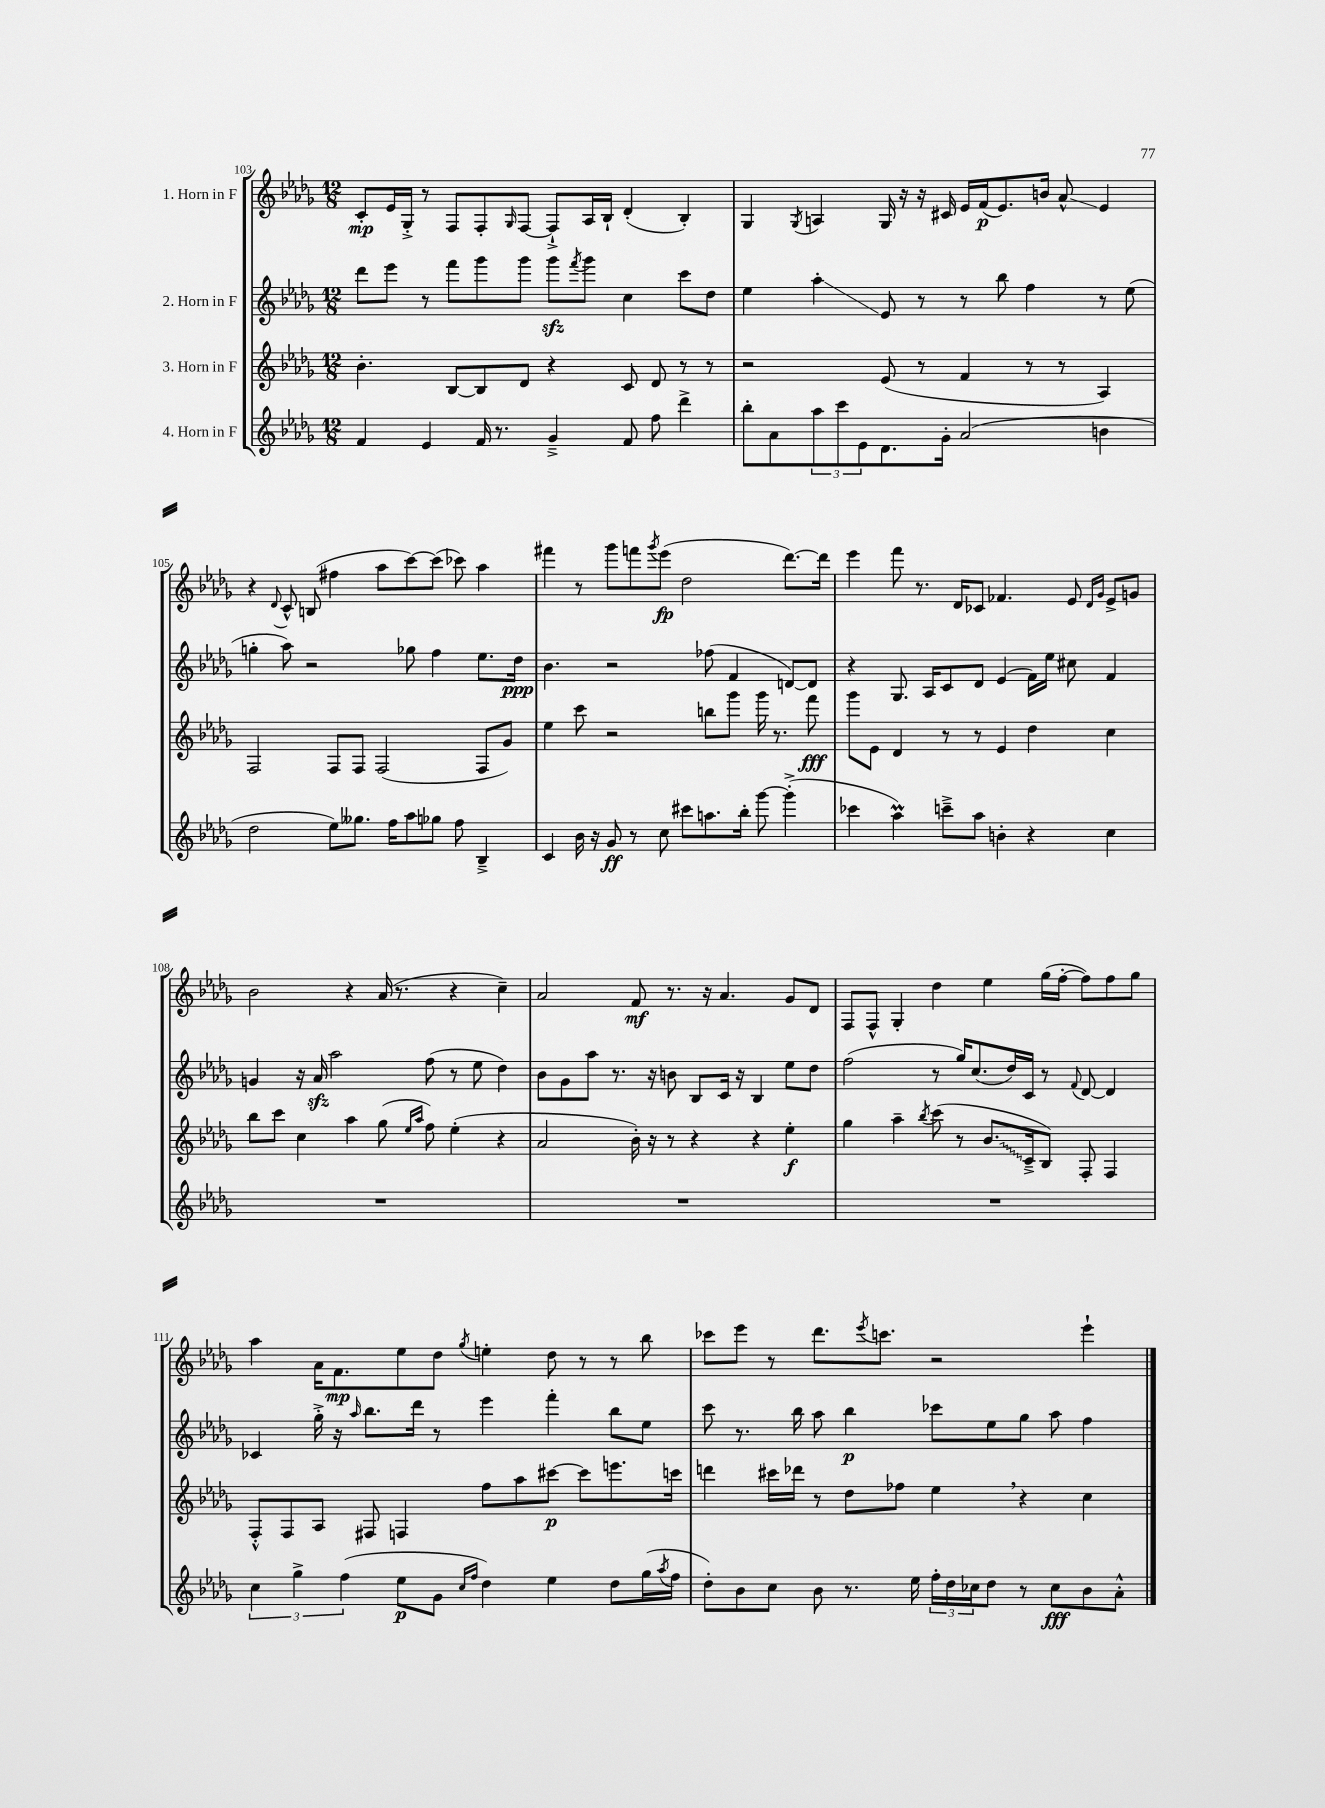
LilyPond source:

<<
\new StaffGroup <<
\new Staff = "s0" \with { instrumentName = "1. Horn in F" } {
    \clef treble \key des \major \numericTimeSignature \time 12/8
    c'8-.\mp ees'16 ges16-.-> r8 f8 f8-. \grace { ges16 } f8~ f8-!-> aes16 bes16-! des'4-.( bes4-.) |
    ges4 \acciaccatura { ges8 } a4 ges16 r16 r16 cis'16 ees'16 f'16\p( ees'8.) b'16 aes'8-^\glissando ees'4 |
    r4 \appoggiatura { des'8 } c'8-^ b8( fis''4 aes''8 c'''8~) c'''8( ces'''8) aes''4 |
    fis'''4 r8 ges'''8 f'''8 \acciaccatura { ges'''8 } ees'''8\fp( des''2 des'''8.~) des'''16 |
    ees'''4 f'''8 r8. des'16 ces'8 fes'4. ees'8 \grace { des'16 ges'16 } ees'8-> g'8 |
    bes'2 r4 aes'16( r8. r4 c''4--) |
    aes'2 f'8\mf r8. r16 aes'4. ges'8 des'8 |
    f8 f8-^ ges4-. des''4 ees''4 ges''16( f''16~-. f''8) f''8 ges''8 |
    aes''4 aes'16 f'8.\mp ees''8 des''8 \acciaccatura { ges''8 } e''4-. des''8 r8 r8 bes''8 |
    ces'''8 ees'''8 r8 des'''8. \acciaccatura { ees'''8 } c'''8. r2 ees'''4-! \bar "|." |
}
\new Staff = "s1" \with { instrumentName = "2. Horn in F" } {
    \clef treble \key des \major \numericTimeSignature \time 12/8
    des'''8 ees'''8 r8 f'''8 ges'''8 ges'''8 ges'''8\sfz \acciaccatura { f'''8 } ges'''8 c''4 c'''8 des''8 |
    ees''4 aes''4-.\glissando ees'8 r8 r8 bes''8 f''4 r8 ees''8( |
    g''4-. aes''8) r2 ges''8 f''4 ees''8. des''16\ppp |
    bes'4. r2 fes''8( f'4 d'8~) d'8 |
    r4 ges8. aes16 c'8 des'8 ees'4( f'16) ees''16 cis''8 f'4 |
    g'4 r16 aes'16\sfz aes''2 f''8( r8 ees''8 des''4) |
    bes'8 ges'8 aes''8 r8. r16 b'8 bes8 c'16 r16 bes4 ees''8 des''8 |
    f''2( r8 ges''16) c''8.( des''16) c'16 r8 \appoggiatura { f'8 } des'8~ des'4 |
    ces'4 ges''16-.-> r16 \grace { aes''16 } bes''8. des'''16 r8 ees'''4 f'''4-. bes''8 ees''8 |
    c'''8 r8. bes''16 aes''8 bes''4\p ces'''8 ees''8 ges''8 aes''8 f''4 \bar "|." |
}
\new Staff = "s2" \with { instrumentName = "3. Horn in F" } {
    \clef treble \key des \major \numericTimeSignature \time 12/8
    bes'4.-. bes8~ bes8 des'8 r4 c'8 des'8 r8 r8 |
    r2 ees'8( r8 f'4 r8 r8 aes4) |
    f2 f8 f8 f2( f8 ges'8) |
    ees''4 c'''8 r2 b''8 ges'''8 ges'''16 r8. f'''8\fff |
    ges'''8 ees'8 des'4 r8 r8 ees'4 des''4 c''4 |
    bes''8 c'''8 c''4 aes''4 ges''8( \grace { ees''16 aes''16 } f''8) ees''4-.( r4 |
    aes'2 bes'16-.) r16 r8 r4 r4 ees''4-.\f |
    ges''4 aes''4-- \acciaccatura { bes''8 } c'''8( r8 \once \override Glissando.style = #'zigzag bes'8.\glissando c'16---> bes8) f8-. f4 |
    f8-.-^ f8 aes8 fis8 f4 f''8 aes''8 cis'''8~\p cis'''8 e'''8. c'''16 |
    d'''4 cis'''16 des'''16 r8 des''8 fes''8 ees''4 \breathe r4 c''4 \bar "|." |
}
\new Staff = "s3" \with { instrumentName = "4. Horn in F" } {
    \clef treble \key des \major \numericTimeSignature \time 12/8
    f'4 ees'4 f'16 r8. ges'4---> f'8 f''8 des'''4-> |
    bes''8-. aes'8 \tuplet 3/2 { aes''8 c'''8 ees'8 } des'8. ges'16-. aes'2( b'4 |
    des''2 ees''8) geses''8. f''16 aes''8 ges''8 f''8 bes4---> |
    c'4 bes'16 r16 ges'8\ff r8 c''8 cis'''8 a''8. bes''16-. ges'''8~ ges'''4-.->( |
    ces'''4 aes''4\prall) c'''8---> aes''8 b'4-. r4 c''4 |
    R1. |
    R1. |
    R1. |
    \tuplet 3/2 { c''4 ges''4-> f''4( } ees''8\p ges'8 \grace { c''16 f''16 } des''4) ees''4 des''8 ges''16( \acciaccatura { aes''8 } f''16 |
    des''8-.) bes'8 c''8 bes'8 r8. ees''16 \tuplet 3/2 { f''16-. des''16 ces''16 } des''8 r8 ces''8\fff bes'8 aes'8-.-^ \bar "|." |
}
>>
>>
\layout { \context { \Score currentBarNumber = #103 } }
